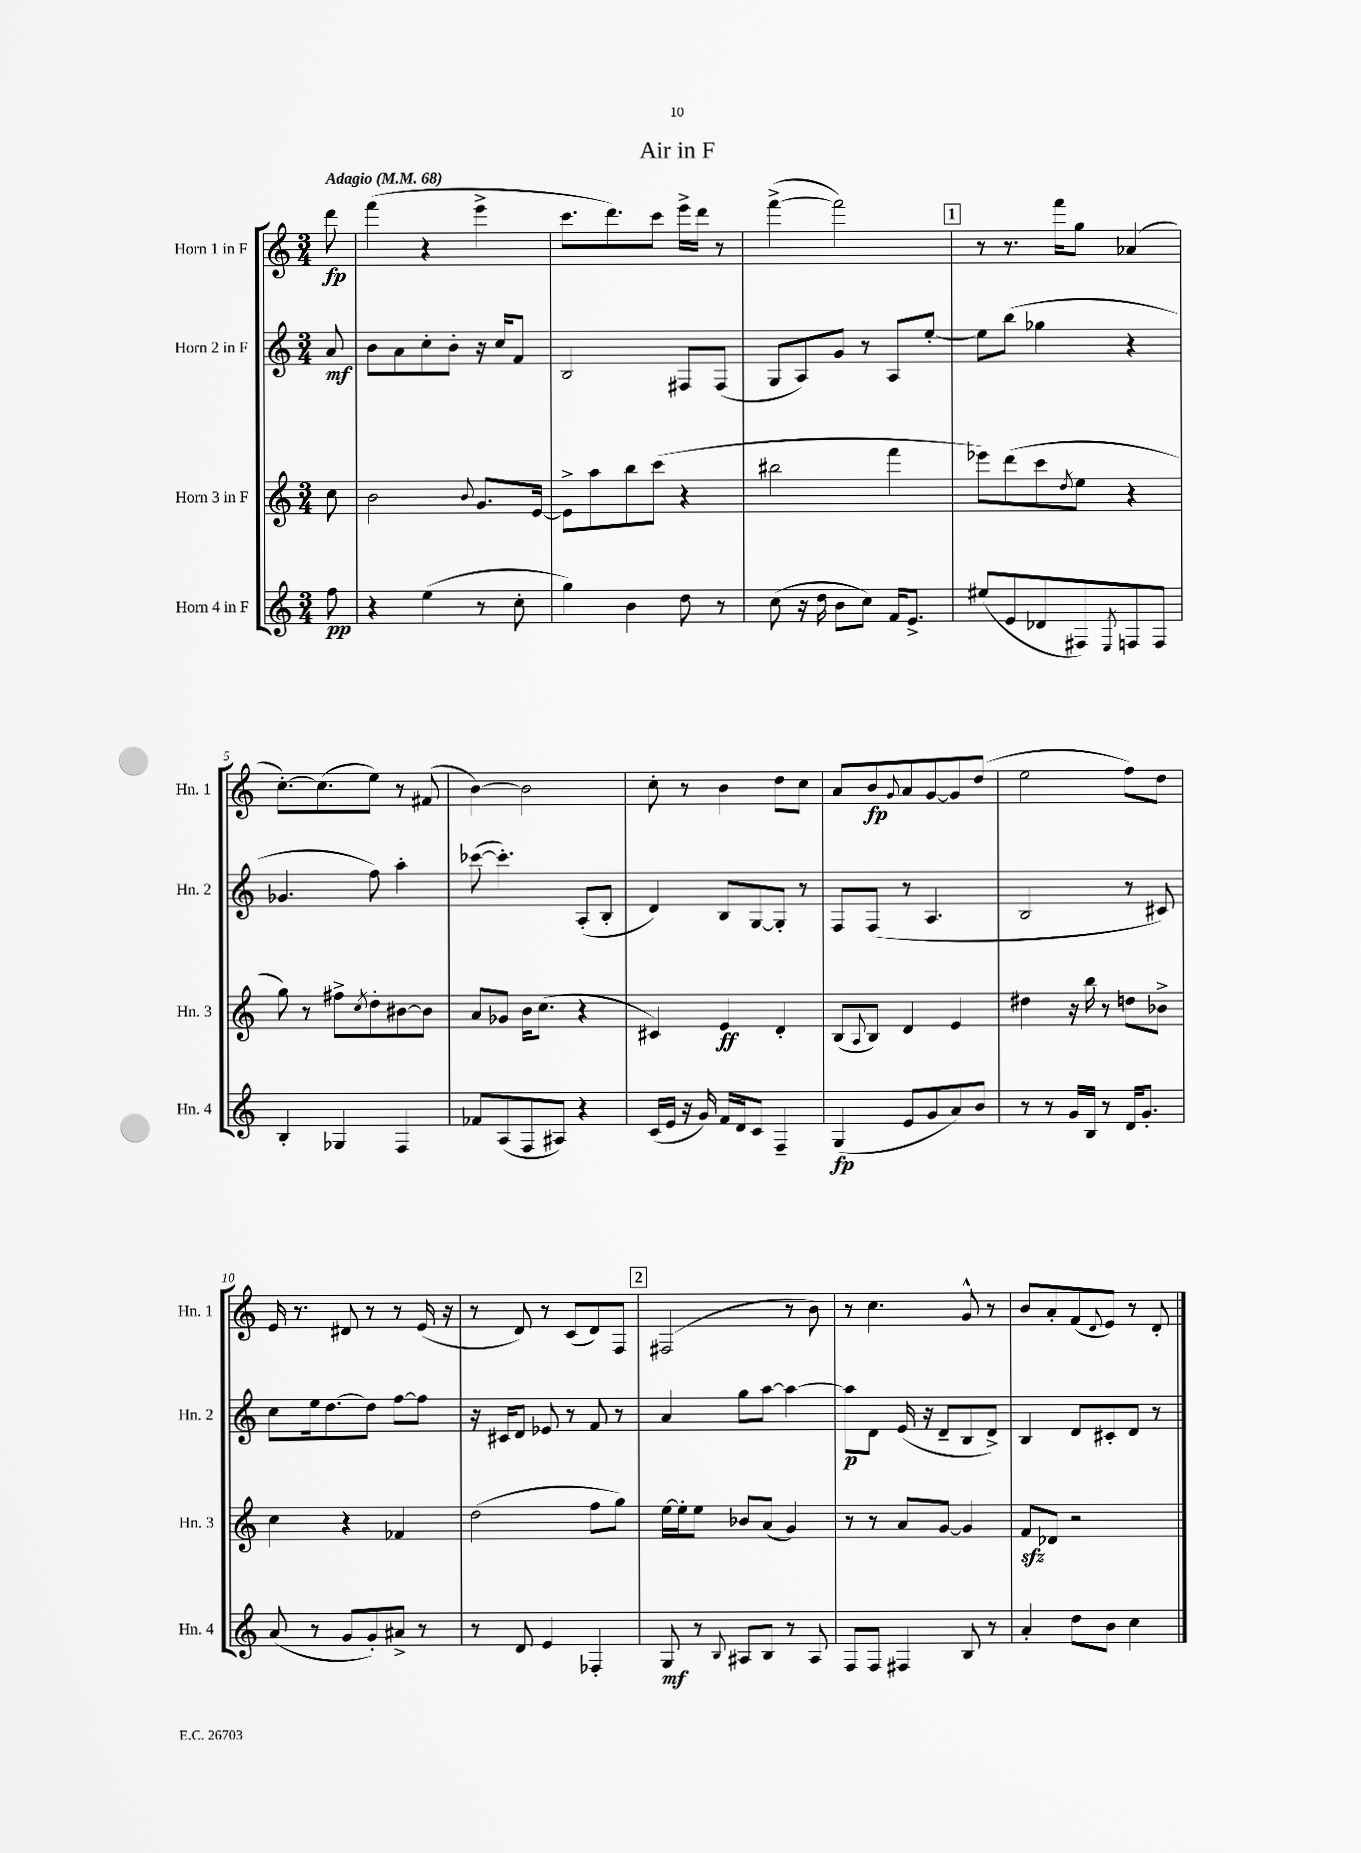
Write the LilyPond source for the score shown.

\header { title = "Air in F" }
<<
\new StaffGroup <<
\new Staff = "s0" \with { instrumentName = "Horn 1 in F" shortInstrumentName = "Hn. 1" } {
    \clef treble \key c \major \numericTimeSignature \time 3/4 \partial 8 \tempo "Adagio" 4 = 68
    d'''8\fp |
    f'''4( r4 e'''4-> |
    c'''8. d'''8.) c'''8 e'''16-> d'''16 r8 |
    f'''4~->( f'''2) |
    \mark \markup { \box "1" } r8 r8. f'''16 g''8 aes'4( |
    c''8.~-.) c''8.( e''8) r8 fis'8( |
    b'4~) b'2 |
    c''8-. r8 b'4 d''8 c''8 |
    a'8 b'8\fp \appoggiatura { g'8 } a'8 g'8~ g'8 d''8( |
    e''2 f''8) d''8 |
    e'16 r8. dis'8 r8 r8 e'16( r16 |
    r8 d'8) r8 c'8( d'8) f8 |
    \mark \markup { \box "2" } fis2( r8 b'8) |
    r8 c''4. g'8-^ r8 |
    b'8 a'8-. f'8( \appoggiatura { d'8 } e'8) r8 d'8-. \bar "|." |
}
\new Staff = "s1" \with { instrumentName = "Horn 2 in F" shortInstrumentName = "Hn. 2" } {
    \clef treble \key c \major \numericTimeSignature \time 3/4 \partial 8
    a'8\mf |
    b'8 a'8 c''8-. b'8-. r16 c''16 f'8 |
    b2 fis8 fis8( |
    g8 a8) g'8 r8 a8 e''8~-. |
    \mark \markup { \box "1" } e''8 b''8( ges''4 r4 |
    ges'4. f''8) a''4-. |
    ces'''8~( ces'''4.-.) a8-.( b8-. |
    d'4) b8 g8~ g8-. r8 |
    f8 f8( r8 a4. |
    b2 r8 cis'8) |
    c''8 e''16 d''8.~ d''8 f''8~ f''8 |
    r16 cis'16 d'8 ees'8 r8 f'8 r8 |
    \mark \markup { \box "2" } a'4 g''8 a''8~ a''4~ |
    a''8\p d'8 e'16( r16 d'8-- b8 d'8->) |
    b4 d'8 cis'8-. d'8 r8 \bar "|." |
}
\new Staff = "s2" \with { instrumentName = "Horn 3 in F" shortInstrumentName = "Hn. 3" } {
    \clef treble \key c \major \numericTimeSignature \time 3/4 \partial 8
    c''8 |
    b'2 \appoggiatura { b'8 } g'8. e'16~ |
    e'8-> a''8 b''8 c'''8( r4 |
    bis''2 f'''4 |
    \mark \markup { \box "1" } ees'''8) d'''8( c'''8 \acciaccatura { d''8 } e''8 r4 |
    g''8) r8 fis''8-> \acciaccatura { c''8 } d''8-. bis'8~ bis'8 |
    a'8 ges'8 b'16 c''8.( r4 |
    cis'4) e'4\ff d'4-. |
    b8( \appoggiatura { a8 } b8) d'4 e'4 |
    dis''4 r16 b''16 r8 d''8 bes'8-> |
    c''4 r4 fes'4 |
    d''2( f''8 g''8) |
    \mark \markup { \box "2" } e''16~ e''16-. e''8 bes'8 a'8( g'4) |
    r8 r8 a'8 g'8~ g'4 |
    f'8\sfz des'8 r2 \bar "|." |
}
\new Staff = "s3" \with { instrumentName = "Horn 4 in F" shortInstrumentName = "Hn. 4" } {
    \clef treble \key c \major \numericTimeSignature \time 3/4 \partial 8
    f''8\pp |
    r4 e''4( r8 c''8-. |
    g''4) b'4 d''8 r8 |
    c''8( r16 d''16 b'8 c''8) f'16 e'8.-> |
    \mark \markup { \box "1" } eis''8( e'8 des'8 fis8) \acciaccatura { e8 } f8 f8 |
    b4-. ges4 f4 |
    fes'8 a8( f8 ais8) r4 |
    c'16( e'16 r16 g'16) f'16 d'16 c'8 f4-- |
    g4\fp( e'8 g'8 a'8) b'8 |
    r8 r8 g'16 b16 r8 d'16 g'8.-. |
    a'8( r8 g'8 g'8-.) ais'8-> r8 |
    r8 d'8 e'4 fes4-. |
    \mark \markup { \box "2" } g8\mf r8 \appoggiatura { b8 } ais8 b8 r8 ais8 |
    f8 f8 fis4 b8 r8 |
    a'4-. d''8 b'8 c''4 \bar "|." |
}
>>
>>
